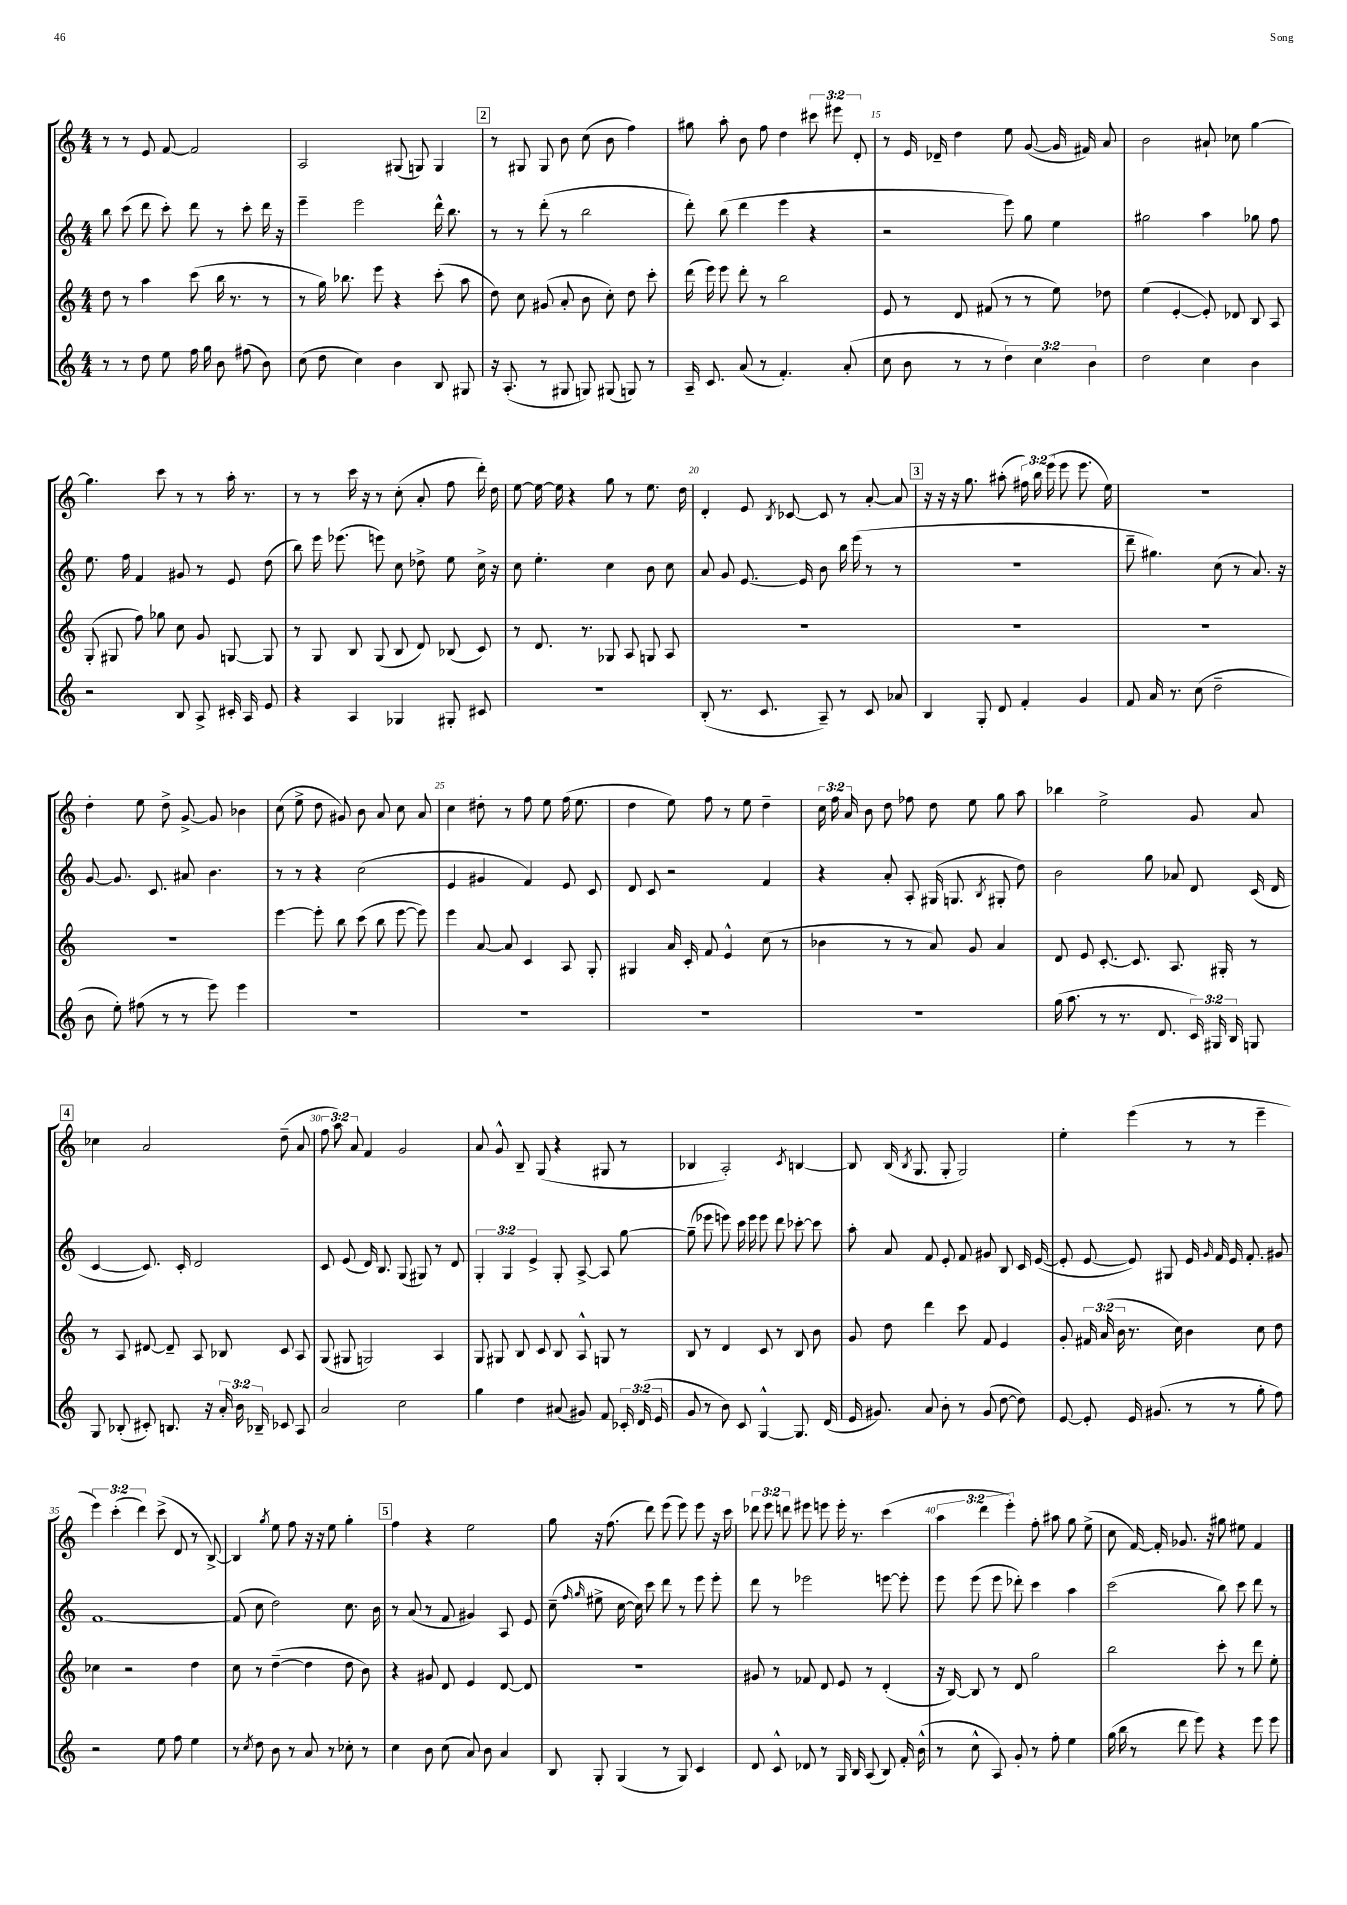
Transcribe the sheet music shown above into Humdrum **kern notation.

**kern	**kern	**kern	**kern
*part4	*part3	*part2	*part1
*staff4	*staff3	*staff2	*staff1
*clefG2	*clefG2	*clefG2	*clefG2
*k[]	*k[]	*k[]	*k[]
*M4/4	*M4/4	*M4/4	*M4/4
=11	=11	=11	=11
8r	8dd\	8bb\	8r
8r	8r	(8ccc\	8r
8dd\	4aa\	8ddd\	8e/
8ee\	.	8ccc'\)	[8f/
16ff\	(8ccc\	8ddd\	2f/]
16gg\	.	.	.
8b\	16bb\	8r	.
.	8.r	.	.
(8ff#X\	.	8ccc'\	.
8b\)	8r	16ddd\	.
.	.	16r	.
=12	=12	=12	=12
(8cc\	8r	4eee~\	2A/
8dd\	16gg\)	.	.
.	8.bb-X\	.	.
4cc\)	.	2eee\	.
.	8eee\	.	.
4b\	4r	.	(8G#X/
.	.	.	8Gn/)
8B/	(8ccc'\	16ddd^^\	4G/
.	.	8.bb\	.
8G#X/	8aa\	.	.
!!LO:REH:place=s1:t=2
=13	=13	=13	=13
16r	8dd\)	8r	8r
(8.A'/	.	.	.
.	8cc\	8r	8G#X/
8r	(8g#X/	(8ddd'\	8G#/
8G#X/	8a'/	8r	8b\
8Gn/)	8b\	2bb\	(8cc\
(8G#X/	8cc'\)	.	8b\
8Gn/)	8dd\	.	4ff\)
8r	8ccc'\	.	.
=14	=14	=14	=14
16A~/	(16ddd\	8ddd'\)	8gg#X\
8.c/	16eee\)	.	.
.	8eee\	(8bb\	8aa'\
(8a/	8ddd'\	4ddd\	8b\
8r	8r	.	8ff\
4.f'/)	2bb\	4eee\	4dd\
.	.	4r	12ccc#X\
.	.	.	12eee#X\
(8a'/	.	.	.
.	.	.	12d'/
=15	=15	=15	=15
8cc\	8e/	2r	8r
8b\	8r	.	16e/
.	.	.	16d-X~/
8r	8d/	.	4dd\
8r	(8f#X/	.	.
6dd\)	8r	8eee\)	8ee\
.	8r	8gg\	([8g/
6cc\	.	.	.
.	8ee\)	4ee\	16g/]
.	.	.	16f#X/)
6b\	.	.	.
.	8dd-X\	.	8a/
=16	=16	=16	=16
2dd\	(4ee\	2gg#X\	2b\
.	[4e'/	.	.
4cc\	8e'/])	4aa\	8a#X`/
.	8d-X/	.	8cc-X\
4b\	8B/	8gg-X\	[4gg\
.	8A/	8ff\	.
!!LO:LB:g=z
=17	=17	=17	=17
2r	(8G'/	8.ee\	4.gg\]
.	8G#X/	.	.
.	.	16ff\	.
.	8ff\)	4f/	.
.	8gg-X\	.	8ccc\
8B/	8cc\	8g#X/	8r
8A^/	8g/	8r	8r
16c#X'/	[8Gn/	8e/	16aa'\
16A/	.	.	8.r
8e/	8G/]	(8dd\	.
=18	=18	=18	=18
4r	8r	8bb\)	8r
.	8G/	16eee\	8r
.	.	(8.eee-X\	.
4A/	8B/	.	16ccc\
.	.	.	16r
.	(8G/	8eeen\)	8r
4G-X/	8B/	8cc\	(8cc'\
.	8d/)	8dd-X^\	8a'/
8G#X'/	(8B-X/	8ee\	8ff\
8c#X/	8c/)	16cc^\	16ddd'\)
.	.	16r	16dd\
=19	=19	=19	=19
1r	8r	8cc\	[8ee\
.	8.d/	4.ee'\	16ee\_
.	.	.	16ee\]
.	.	.	4r
.	8.r	.	.
.	8G-X/	4cc\	8gg\
.	8A/	.	8r
.	8Gn/	8b\	8.ee\
.	8A/	8cc\	.
.	.	.	16dd\
=20	=20	=20	=20
(8B'/	1r	8a/	4d'/
8.r	.	8g/	.
.	.	[8.e/	8e/
8.c/	.	.	.
.	.	.	8qB/
.	.	.	[8c-X/
.	.	16e/]	.
8A~/)	.	8b\	8c-/]
8r	.	16bb\	8r
.	.	(16eee\	.
8c/	.	8r	[8a'/
8a-X/	.	8r	8a/]
!!LO:REH:place=s1:t=3
=21	=21	=21	=21
4B/	1r	1r	16r
.	.	.	16r
.	.	.	16r
.	.	.	8.gg\
8G'/	.	.	.
8d/	.	.	(8aa#X'\
4f'/	.	.	24ff#X\)
.	.	.	24bb\
.	.	.	(24eee\
.	.	.	8eee\
4g/	.	.	8.eee\
.	.	.	16ee\)
=22	=22	=22	=22
8f/	1r	8ddd~\	1r
16a/	.	4.gg#X\)	.
8.r	.	.	.
(8cc\	.	.	.
2dd~\	.	(8cc\	.
.	.	8r	.
.	.	8.a/)	.
.	.	16r	.
!!LO:LB:g=z
=23	=23	=23	=23
8b\	1r	[8g/	4dd'\
8ee'\)	.	8.g/]	.
(8ff#X\	.	.	8ee\
.	.	8.c/	.
8r	.	.	8dd^\
8r	.	8a#X/	[8g^/
8eee\)	.	4.b\	8g/]
4eee\	.	.	4b-X\
=24	=24	=24	=24
1r	[4eee\	8r	(8cc\
.	.	8r	8ee^\
.	8eee'\]	4r	8dd\
.	8bb\	.	8g#X/)
.	(8ccc\	(2cc\	8b\
.	8bb\	.	8a/
.	[8eee\	.	8cc\
.	8eee\])	.	8a/
=25	=25	=25	=25
1r	4eee\	4e/	4cc\
.	[8a/	4g#X/	8dd#X'\
.	8a/]	.	8r
.	4c/	4f/)	8ff\
.	.	.	8ee\
.	8A/	8e/	(16ff\
.	.	.	8.ee\
.	8G'/	8c/	.
=26	=26	=26	=26
1r	4G#X/	8d/	4dd\
.	.	8c/	.
.	16a/	2r	8ee\)
.	16c'/	.	.
.	8f/	.	8ff\
.	4e^^/	.	8r
.	.	.	8ee\
.	(8cc\	4f/	4dd~\
.	8r	.	.
=27	=27	=27	=27
1r	4b-X\	4r	24cc\
.	.	.	24ff\
.	.	.	24a/
.	.	.	8b\
.	8r	8a'/	8dd\
.	8r	8A'/	8ff-X\
.	8a/)	(16G#X/	8dd\
.	.	8.Gn/	.
.	8g/	.	8ee\
.	.	8qB/	.
.	4a/	8G#X'/	8gg\
.	.	8dd\)	8aa\
=28	=28	=28	=28
(16gg\	8d/	2b\	4bb-X\
8.aa\	.	.	.
.	8e/	.	.
8r	[8.c'/	.	2ee^\
8.r	.	.	.
.	8.c/]	.	.
.	.	8gg\	.
8.d/	.	.	.
.	8.A/	8a-X/	.
24c/)	.	8d/	8g/
24G#X/	.	.	.
.	16G#X'/	.	.
24B/	.	.	.
8Gn/	8r	(16c/	8a/
.	.	16d/	.
!!LO:LB:g=z
!!LO:REH:place=s1:t=4
=29	=29	=29	=29
8G/	8r	[4c/	4cc-X\
(8B-X'/	8A/	.	.
8c#X'/)	[8d#X/	8.c/])	2a/
8.Bn/	8d#~/]	.	.
.	.	16c'/	.
.	8A/	2d/	.
16r	.	.	.
24a'/	8B-X/	.	.
24b\	.	.	.
24B-X~/	.	.	.
8c-X/	8c/	.	(8dd~\
8A/	8A/	.	8a/
=30	=30	=30	=30
2a/	(8G/	8c/	12ff\
.	.	.	12aa\)
.	8G#X/	(8e/	.
.	.	.	12a/
.	2Gn/)	16d/)	4f/
.	.	8.B/	.
2cc\	.	(8G/	2g/
.	.	8G#X/)	.
.	4A/	8r	.
.	.	8d/	.
=31	=31	=31	=31
4gg\	8G/	6G'/	8a/
.	8G#X/	.	8g^^/
.	.	6G/	.
4dd\	8B/	.	8B~/
.	.	6e^/	.
.	8c/	.	(8G/
(8a#X/	8B/	8G'/	4r
8g#X/)	8A^^/	[8A^/	.
8f/	8Gn/	8A/]	8G#X/
24c-X'/	8r	[8gg\	8r
(24d/	.	.	.
24e/	.	.	.
=32	=32	=32	=32
8g/	8B/	(8gg~\]	4B-X/
8r	8r	8eee-X\	.
8b\)	4d/	8eeen\)	2A'/)
8c/	.	16ccc\	.
.	.	16eee\	.
[4G^^/	8c/	8eee\	.
.	8r	8ddd\	.
.	.	.	8qc/
8.G/]	8B/	[8ccc-X'\	[4Bn/
.	8b\	8ccc-\]	.
(16d/	.	.	.
=33	=33	=33	=33
16e/	8g/	8aa'\	8B/]
8.g#X/)	.	.	.
.	8dd\	8a/	(16B/
.	.	.	8qB/
.	.	.	8.G/
8a/	4ddd\	8f/	.
8b'\	.	8e'/	8G'/
8r	8ccc\	8f/	2G/)
(8g#/	8f/	8g#X/	.
[8dd\	4e/	8B/	.
8dd\])	.	16c/	.
.	.	([16e/	.
=34	=34	=34	=34
[8e/	8g'/	8e'/]	4ee'\
8e'/]	24f#X/	[8e/	.
.	(24a/	.	.
.	24b\	.	.
16e/	8.r	8e/])	(4eee\
(8.g#X/	.	.	.
.	.	8G#X/	.
.	16cc\)	.	.
8r	4b\	16e/	8r
.	.	16qqg/	.
.	.	16f/	.
8r	.	16e/	8r
.	.	8.f'/	.
8gg'\	8cc\	.	4eee~\
8ff\)	8dd\	8g#X/	.
!!LO:LB:g=z
=35	=35	=35	=35
2r	4cc-X\	[1f	6eee\)
.	.	.	(6ccc'\
.	2r	.	.
.	.	.	6ddd\)
8ee\	.	.	(8ccc^\
8ff\	.	.	8d/
4ee\	4dd\	.	8r
.	.	.	[8B^/)
=36	=36	=36	=36
8r	8cc\	(8f/]	4B/]
8qcc/	.	.	.
8dd\	8r	8cc\	.
.	.	.	8qgg/
8b\	([4dd~\	2dd\)	8ee\
8r	.	.	8ff\
8a/	4dd\]	.	16r
.	.	.	16r
8r	.	.	8ee\
8cc-X'\	8dd\	8.cc\	4gg'\
8r	8b\)	.	.
.	.	16b\	.
!!LO:REH:place=s1:t=5
=37	=37	=37	=37
4cc\	4r	8r	4ff\
.	.	(8a/	.
8b\	8g#X/	8r	4r
(8cc\	8d/	8f/	.
8a/)	4e/	4g#X/)	2ee\
8b\	.	.	.
4a/	[8d/	8A/	.
.	8d/]	8e/	.
=38	=38	=38	=38
8B/	1r	(8cc~\	8gg\
.	.	16qqff/	.
.	.	16qqgg/	.
8G'/	.	8ee#X^\	16r
.	.	.	(8.ff\
(4G/	.	[16cc\	.
.	.	16cc\])	.
.	.	8ccc\	8ddd\)
8r	.	8ddd\	(8eee\
8G/)	.	8r	8eee\)
4c/	.	8eee\	8eee\
.	.	8eee'\	16r
.	.	.	16ccc\
=39	=39	=39	=39
8d/	8g#X/	8ddd\	12ddd-X\
.	.	.	12eee\
8c^^/	8r	8r	.
.	.	.	12dddn\
8d-X/	8f-X/	2eee-X\	8eee#X\
8r	8d/	.	8eeen\
16G/	8e/	.	16eee'\
16B/	.	.	8.r
(8A/	8r	.	.
8B/)	(4d'/	[8eeen\	(4ccc\
16f'/	.	8eee'\]	.
(16b^^\	.	.	.
=40	=40	=40	=40
8r	16r	8eee\	6aa\
.	[16B/)	.	.
8cc^^\	8B/]	(8eee\	.
.	.	.	6ddd\
8A/)	8r	8eee\	.
.	.	.	6eee'\)
8g'/	8d/	8ddd-X'\)	.
8r	2gg\	4ccc\	8ff'\
8ff'\	.	.	8aa#X\
4ee\	.	4aa\	8gg\
.	.	.	(8ee^\
=41	=41	=41	=41
(16gg\	2bb\	(2ccc\	8cc\
16bb\	.	.	.
8r	.	.	[16f/)
.	.	.	16f'/]
8ddd\	.	.	8.g-X/
8eee\)	.	.	.
.	.	.	16r
4r	8ccc'\	8bb\)	8gg#X\
.	8r	8ccc\	8ee#X\
8eee\	8ddd\	8ddd\	4f/
8eee\	8ee'\	8r	.
==	==	==	==
*-	*-	*-	*-
